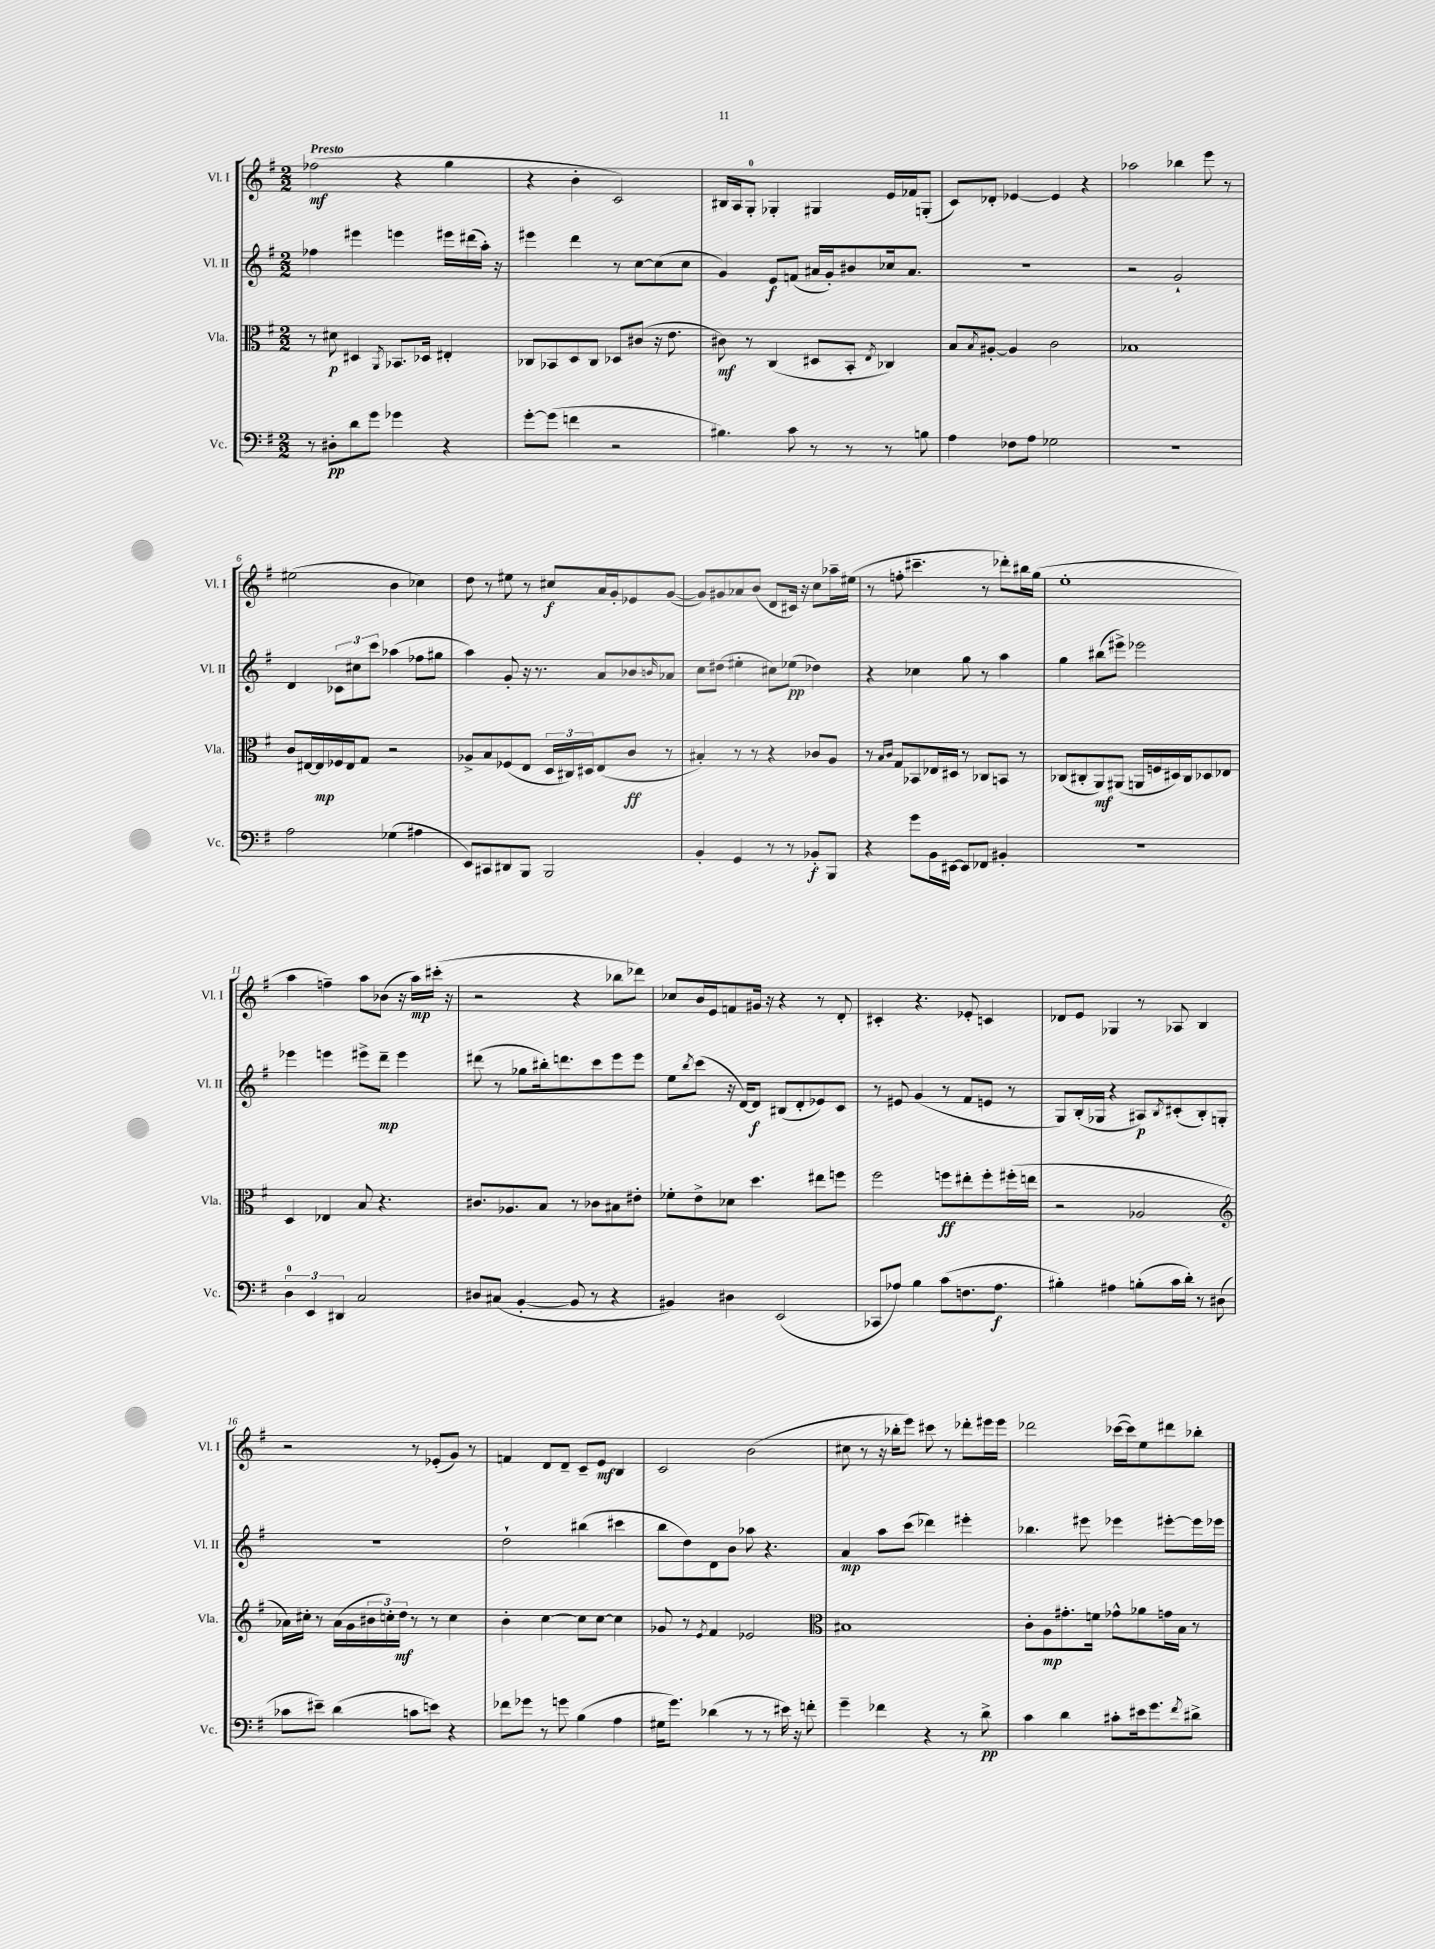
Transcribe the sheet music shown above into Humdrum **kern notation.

**kern	**kern	**kern	**kern
*staff4	*staff3	*staff2	*staff1
*clefF4	*clefC3	*clefG2	*clefG2
*k[f#]	*k[f#]	*k[f#]	*k[f#]
*M2/2	*M2/2	*M2/2	*M2/2
8r	8r	4ff-\	(2ff-\
8D#'\L	8d#\	.	.
8d\	4D#/	4eee#\	.
8g\J	.	.	.
.	8qAA/	.	.
4g-\	8.BB-/L	4eee\	4r
.	16D-/Jk	.	.
4r	4E#'/	16eee#\LL	4gg\
.	.	(16ddd#\	.
.	.	16aa'\JJ)	.
.	.	16r	.
=	=	=	=
[8g'\L	8C-/L	4eee#\	4r
(8g\]J	8BB-/	.	.
4f\	8D/	4ddd\	4b'\
.	8C-/J	.	.
2r	8D-/L	8r	2c/)
.	(8c#/J	[8cc\L	.
.	16r	(8cc\]	.
.	8.e\	.	.
.	.	8cc\J	.
=	=	=	=
4.B#\)	8c#\)	4g/)	16B#/LL
.	.	.	16A/J
.	8r	.	8G'/J
.	(4C/	8e/L	4G-'/
8c\	.	(8f/J	.
8r	8D#/L	16a#/LL	4G#/
.	.	16g'/J)	.
8r	8BB'/J	8b#/	.
.	8qE/	.	.
8r	4C-/)	16cc-/k	16e/LL
.	.	8.a#/J	16f-/J
8B\	.	.	(8G'/J
=	=	=	=
4A\	8B/L	1r	8c/L)
.	8qB/	.	.
.	[8A#'/J	.	8d-'/J
8F-\L	4A#/]	.	[4e-/
8A\J	.	.	.
2G-\	2c\	.	4e-/]
.	.	.	4r
=	=	=	=
1r	1B-	2r	2aa-\
.	.	2g`/	4bb-\
.	.	.	8eee\
.	.	.	8r
=	=	=	=
2A\	8c/L	4d/	(2ee#\
.	[16E#/L	.	.
.	16E#/]	.	.
.	16F-/	12c-\L	.
.	16E#/J	.	.
.	.	12cc#\	.
.	8G/J	.	.
.	.	12ccc\J	.
(4G-\	2r	(4aa-\	4b\
4A#\	.	8ff-\L	4cc-\)
.	.	8gg#\J	.
=	=	=	=
8EE/L)	8A-^/L	4aa\)	8dd\
8CC#/	8B/	.	8r
8DD#/	(8F-/	8g'/	8ee#\
8BBB/J	8E/J	16r	8r
.	.	8.r	.
2BBB/	24D/LL	.	8cc#/L
.	24C#/)	.	.
.	24D#/J	.	.
.	(8E/	8a/L	16a/L
.	.	.	16g'/J
.	8c/J	8b-/	8e-/
.	.	16qqb/	.
.	8r	8a-/J	([8g/J
=	=	=	=
4BB'/	4B#'/)	8cc\L	8g/]L)
.	.	(8dd#\J	8g#/
4GG/	8r	4ee#'\	8a-/
.	8r	.	(8b/J
8r	4r	8cc#\L)	8d/L
8r	.	(8ee-\J	16c#/Jk)
.	.	.	16r
8BB-'/L	8c-/L	4dd-\)	8cc\L
8BBB/J	8A/J	.	16aa-~\L
.	.	.	(16ee#\JJ
=	=	=	=
4r	8r	4r	8r
.	16qqB/LL	.	.
.	16qqc/JJ	.	.
.	8G/L	.	8ff'\
8g\L	8BB-/	4cc-\	4.ccc#~\
16BB\L	16E-/L	.	.
[16EE#\JJ	16D#/JJ	.	.
8EE#/]L	8r	8gg\	.
8FF-/J	8C-/L	8r	8r
4BB#'/	8BB/J	4aa\	8ddd-'\L)
.	8r	.	16bb#\L
.	.	.	(16gg\JJ
=	=	=	=
1r	(8C-/L	4gg\	1ee'
.	8C#'/	.	.
.	8AA/)	(8bb#\L	.
.	(8AA#/J	8eee#^\J)	.
.	16AA/LL	2eee-\	.
.	16F/	.	.
.	16D#/)	.	.
.	16C#/J	.	.
.	8D-/	.	.
.	8E-/J	.	.
=	=	=	=
6D\	4D/	4eee-\	4aa\
6EE/	.	.	.
.	4E-/	4eee\	4ff~\)
6DD#/	.	.	.
2C/	8B/	8eee#^\L	8aa\L
.	4.r	8ddd~\J	(8b-\J
.	.	4eee#\	16r
.	.	.	16aa\LL)
.	.	.	(16ccc#'\JJ
.	.	.	16r
=	=	=	=
8D#/L	8.c#/L	(8ddd#\	2r
(8C#/J	.	8r	.
.	8.A-/	.	.
[4BB'/	.	8gg-\L	.
.	8B/J	16bb#'\k)	.
.	.	8.ddd\	.
8BB/]	8r	.	4r
8r	8c-\L	8ccc\	.
4r	8B#\	8eee\	8bb-\L
.	8e#'\J	8eee\J	8ddd-\J)
=	=	=	=
4BB#/)	8f-'\L	8ee\L	8cc-/L
.	.	8qbb/	.
.	8e^\	(8ccc\J	16b/L
.	.	.	16e/J
4D#\	8d-\J	16r	8f/
.	.	[16d/LK)	.
.	4.dd\	8d/]J	16g#/Jk
.	.	.	16r
(2EE/	.	(8B#/L	4r
.	.	8d'/	.
.	8ee#\L	8e-/)	8r
.	8ff\J	8c/J	8d'/
=	=	=	=
8CC-/L	2ff#\	8r	4c#'/
8A-/J)	.	8e#/	.
4B\	.	(4g/	4.r
(8c\L	8ff\L	8r	.
8.F\	8ee#'\	8f#/L	8e-'/
.	8ff'\	8e/J	4c/
8.A-\J	.	.	.
.	(16ff#'\L	8r	.
.	16ee\JJ	.	.
=	=	=	=
4B#'\)	2r	8G/L)	8d-/L
.	.	(16B'/L	8e/J
.	.	16G-/JJ	.
4A#\	.	4r	4G-/
(8B'\L	2A-/	8A#/L)	8r
.	.	8qB/	.
16c\L	.	(8c#'/	8A-/
16d'\JJ)	.	.	.
8r	.	8B'/)	4B/
(8D#\	.	8G'/J	.
=	=	=	=
*	*clefG2	*	*
8c-\L	16a-\LL)	1r	2r
.	16cc#'\JJ	.	.
8e#~\J)	8r	.	.
(4d\	(16a-\LL	.	.
.	16g\	.	.
.	24b#\	.	.
.	24cc'\)	.	.
.	24dd\JJ	.	.
8c\L	8r	.	8r
8e\J)	8r	.	(8e-'/L
4r	4cc\	.	8g/J)
.	.	.	8r
=	=	=	=
8f-\L	4b'\	2dd`\	4f/
8g-\J	.	.	.
8r	[4cc\	.	8d/L
8g\	.	.	8d~/J
(4B\	8cc\]L	(4bb#\	8c~/L
.	[8cc\J	.	8e/J
4A\	4cc\]	4ccc#\	4B/
=	=	=	=
16G#\LK	8g-/	8bb\L	2c/
8.g\J)	.	.	.
.	8r	8dd\)	.
.	8qe/	.	.
(4d-\	4f#/	8d\	.
.	.	8b\J	.
8r	2e-/	8aa-\	(2b\
8r	.	4.r	.
16e#\)	.	.	.
16r	.	.	.
8f'\	.	.	.
=	=	=	=
*	*clefC3	*	*
4g~\	1B#	4a/	8cc#\
.	.	.	8r
4f-\	.	8aa\L	16r
.	.	.	16bb-'\LK
.	.	(8ccc\J	8eee\J)
4r	.	4ddd-\)	8ccc#\
.	.	.	8r
8r	.	4eee#'\	8ddd-'\L
8d^\	.	.	16eee#\L
.	.	.	16eee#\JJ
=	=	=	=
4c\	8c'\L	4.bb-\	2ddd-\
.	8A\	.	.
4d\	8.g#'\	.	.
.	.	8eee#\	.
.	16f\Jk	.	.
8c#'\L	8g-^^\L	4eee-\	([16ccc-\LL
.	.	.	16ccc-\]J)
16e#\k	8a-\	.	8ee\
8.g\	.	.	.
.	16g\L	[8eee#'\L	8ddd#\
.	16B\JJ	.	.
8qf#/	.	.	.
8d#^\J	8r	16eee#\]L	8bb-'\J
.	.	16eee-\JJ	.
==	==	==	==
*-	*-	*-	*-
